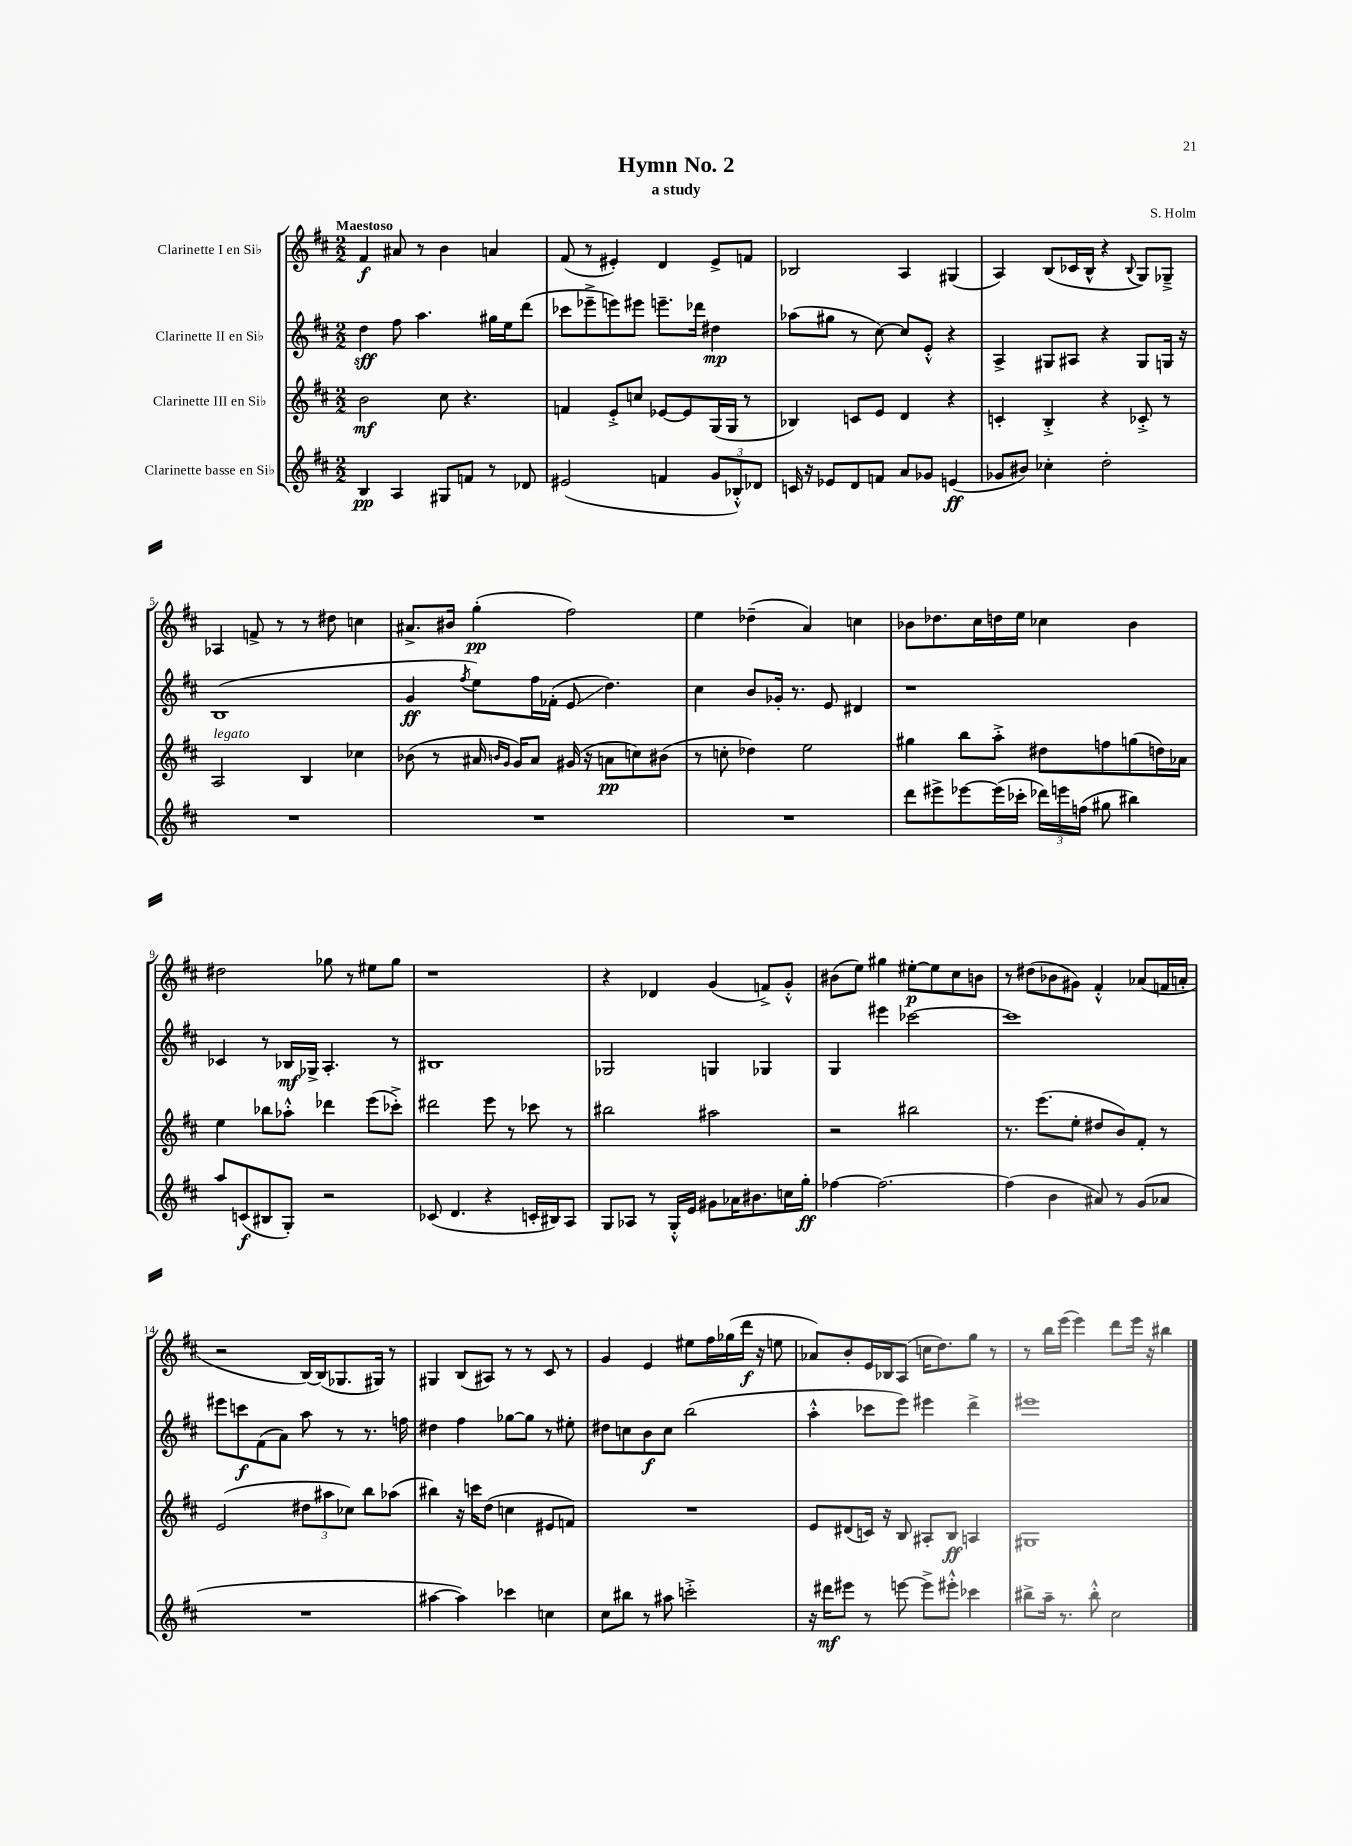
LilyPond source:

\header { title = "Hymn No. 2" composer = "S. Holm" subtitle = "a study" }
<<
\new StaffGroup <<
\new Staff = "s0" \with { instrumentName = "Clarinette I en Sib" } {
    \clef treble \key d \major \numericTimeSignature \time 2/2 \tempo "Maestoso"
    \autoBeamOff fis'4\f ais'8 r8 b'4 a'4 |
    fis'8( r8 eis'4-.) d'4 eis'8[-> f'8] |
    bes2 a4 gis4( |
    a4) b8[( ces'16 b16]-^ r4 \appoggiatura { b8 } g8[) ges8]---> |
    aes4 f'8-> r8 r8 dis''8 c''4 |
    ais'8.[-> bis'16] g''4-.\pp( fis''2) |
    e''4 des''4--( a'4) c''4 |
    bes'8[ des''8. cis''16 d''16 e''16] ces''4 bes'4 |
    dis''2 ges''8 r8 eis''8[ ges''8] |
    r1 |
    r4 des'4 g'4( f'8[->) g'8]-.-^ |
    bis'8[( e''8]) gis''4 eis''8[~-.\p eis''8 cis''8 b'8] |
    r8 dis''8[( bes'8 gis'8]) fis'4-.-^ aes'8[( f'16 a'16]-. |
    r2 b16[~) b16( ges8. gis16]) r8 |
    gis4 b8[( ais8]) r8 r8 cis'8 r8 |
    g'4 e'4 eis''8[ fis''16 ges''16( d'''16]\f r16 e''8 |
    aes'8[) b'8-. e'16 bes16 a8]( c''16[ d''8.) g''8] r8 |
    r8 b''16[ e'''16]( e'''4) d'''8[ e'''16] r16 bis''4 \bar "|." |
}
\new Staff = "s1" \with { instrumentName = "Clarinette II en Sib" } {
    \clef treble \key d \major \numericTimeSignature \time 2/2
    \autoBeamOff d''4\sff fis''8 a''4. gis''16[ e''16 d'''8]( |
    ces'''8[ ees'''8---> e'''8) eis'''8] e'''8.[-- des'''16] dis''4\mp |
    aes''8[( gis''8] r8 cis''8~) cis''8[ e'8]-.-^ r4 |
    a4-> gis8[ ais8] r4 gis8[ g16] r16 |
    b1( |
    g'4\ff \acciaccatura { fis''8 } e''8[) fis''16 fes'16]-.( e'8\glissando d''4.) |
    cis''4 b'8[ ges'16]-. r8. e'8 dis'4 |
    r1 |
    ces'4 r8 bes16[\mf ges16]-> a4.-. r8 |
    bis1 |
    ges2 g4 ges4 |
    g4 eis'''4 ces'''2~ |
    ces'''1 |
    eis'''8[ c'''8\f fis'8( a'8]) a''8 r8 r8. f''16 |
    dis''4 fis''4 ges''8[~ ges''8] r8 eis''8-. |
    dis''8[ c''8 b'8\f c''8] b''2( |
    a''4-.-^ ces'''8[ e'''8]) eis'''4 d'''4-> |
    eis'''1 \bar "|." |
}
\new Staff = "s2" \with { instrumentName = "Clarinette III en Sib" } {
    \clef treble \key d \major \numericTimeSignature \time 2/2
    \autoBeamOff b'2\mf cis''8 r4. |
    f'4 e'8[-.-> c''8] ees'8[~ ees'8 g16( g16] r8 |
    bes4) c'8[ e'8] d'4 r4 |
    c'4-. b4-.-> r4 ces'8-.-> r8 |
    a2^\markup { \italic "legato" } b4 ces''4 |
    bes'8( r8 ais'16 \grace { b'16[ g'16] } g'16[) ais'8] gis'16( r16 a'8[\pp c''8) bis'8]( |
    r8 c''8-. des''4) e''2 |
    gis''4 b''8[ a''8]-.-> dis''8[ f''8 g''8( d''16) aes'16] |
    e''4 bes''8[ aes''8]-.-^ des'''4 e'''8[( ces'''8]-.->) |
    dis'''2 e'''8 r8 ces'''8 r8 |
    bis''2 ais''2 |
    r2 bis''2 |
    r8. e'''8.[( e''8]-. dis''8[ b'8) fis'8]-. r8 |
    e'2( \tuplet 3/2 { dis''8[ ais''8 ces''8]) } b''8[ aes''8]( |
    bis''4) r16 c'''16[ d''8]( c''4 eis'8[ f'8]) |
    R1 |
    e'8[ dis'8( c'16]) r16 b8 ais8[-. b8]\ff a4 |
    gis1 \bar "|." |
}
\new Staff = "s3" \with { instrumentName = "Clarinette basse en Sib" } {
    \clef treble \key d \major \numericTimeSignature \time 2/2
    \autoBeamOff b4\pp a4 gis8[ f'8] r8 des'8 |
    eis'2( f'4 \tuplet 3/2 { g'8[ bes8-.-^) des'8] } |
    c'16 r16 ees'8[ d'8 f'8] a'8[ ges'8] e'4\ff( |
    ges'8[ bis'8]) ces''4-. d''2-. |
    R1 |
    R1 |
    R1 |
    d'''8[ eis'''8-> ees'''8~ ees'''16( ces'''16]-. \tuplet 3/2 { des'''16[) e'''16 f''16]( } gis''8 bis''4) |
    a''8[ c'8\f( bis8 g8]-.) r2 |
    ces'8( d'4. r4 c'16[-. bis16) a8] |
    g8[ aes8] r8 g16[-.-^ e'16] gis'8[ aes'16 bis'8. c''16 g''16]-.\ff |
    fes''4~ fes''2.~ |
    fes''4( b'4 ais'8) r8 g'8[( aes'8] |
    R1 |
    ais''4~ ais''4) ces'''4 c''4 |
    cis''8[ bis''8] r8 ais''8 c'''2-.-> |
    r16 dis'''16[\mf eis'''8] r8 e'''8~ e'''8[-> eis'''8]-.-^ ces'''4 |
    bis''8[-> a''16]-- r8. bis''8-.-^ cis''2 \bar "|." |
}
>>
>>
